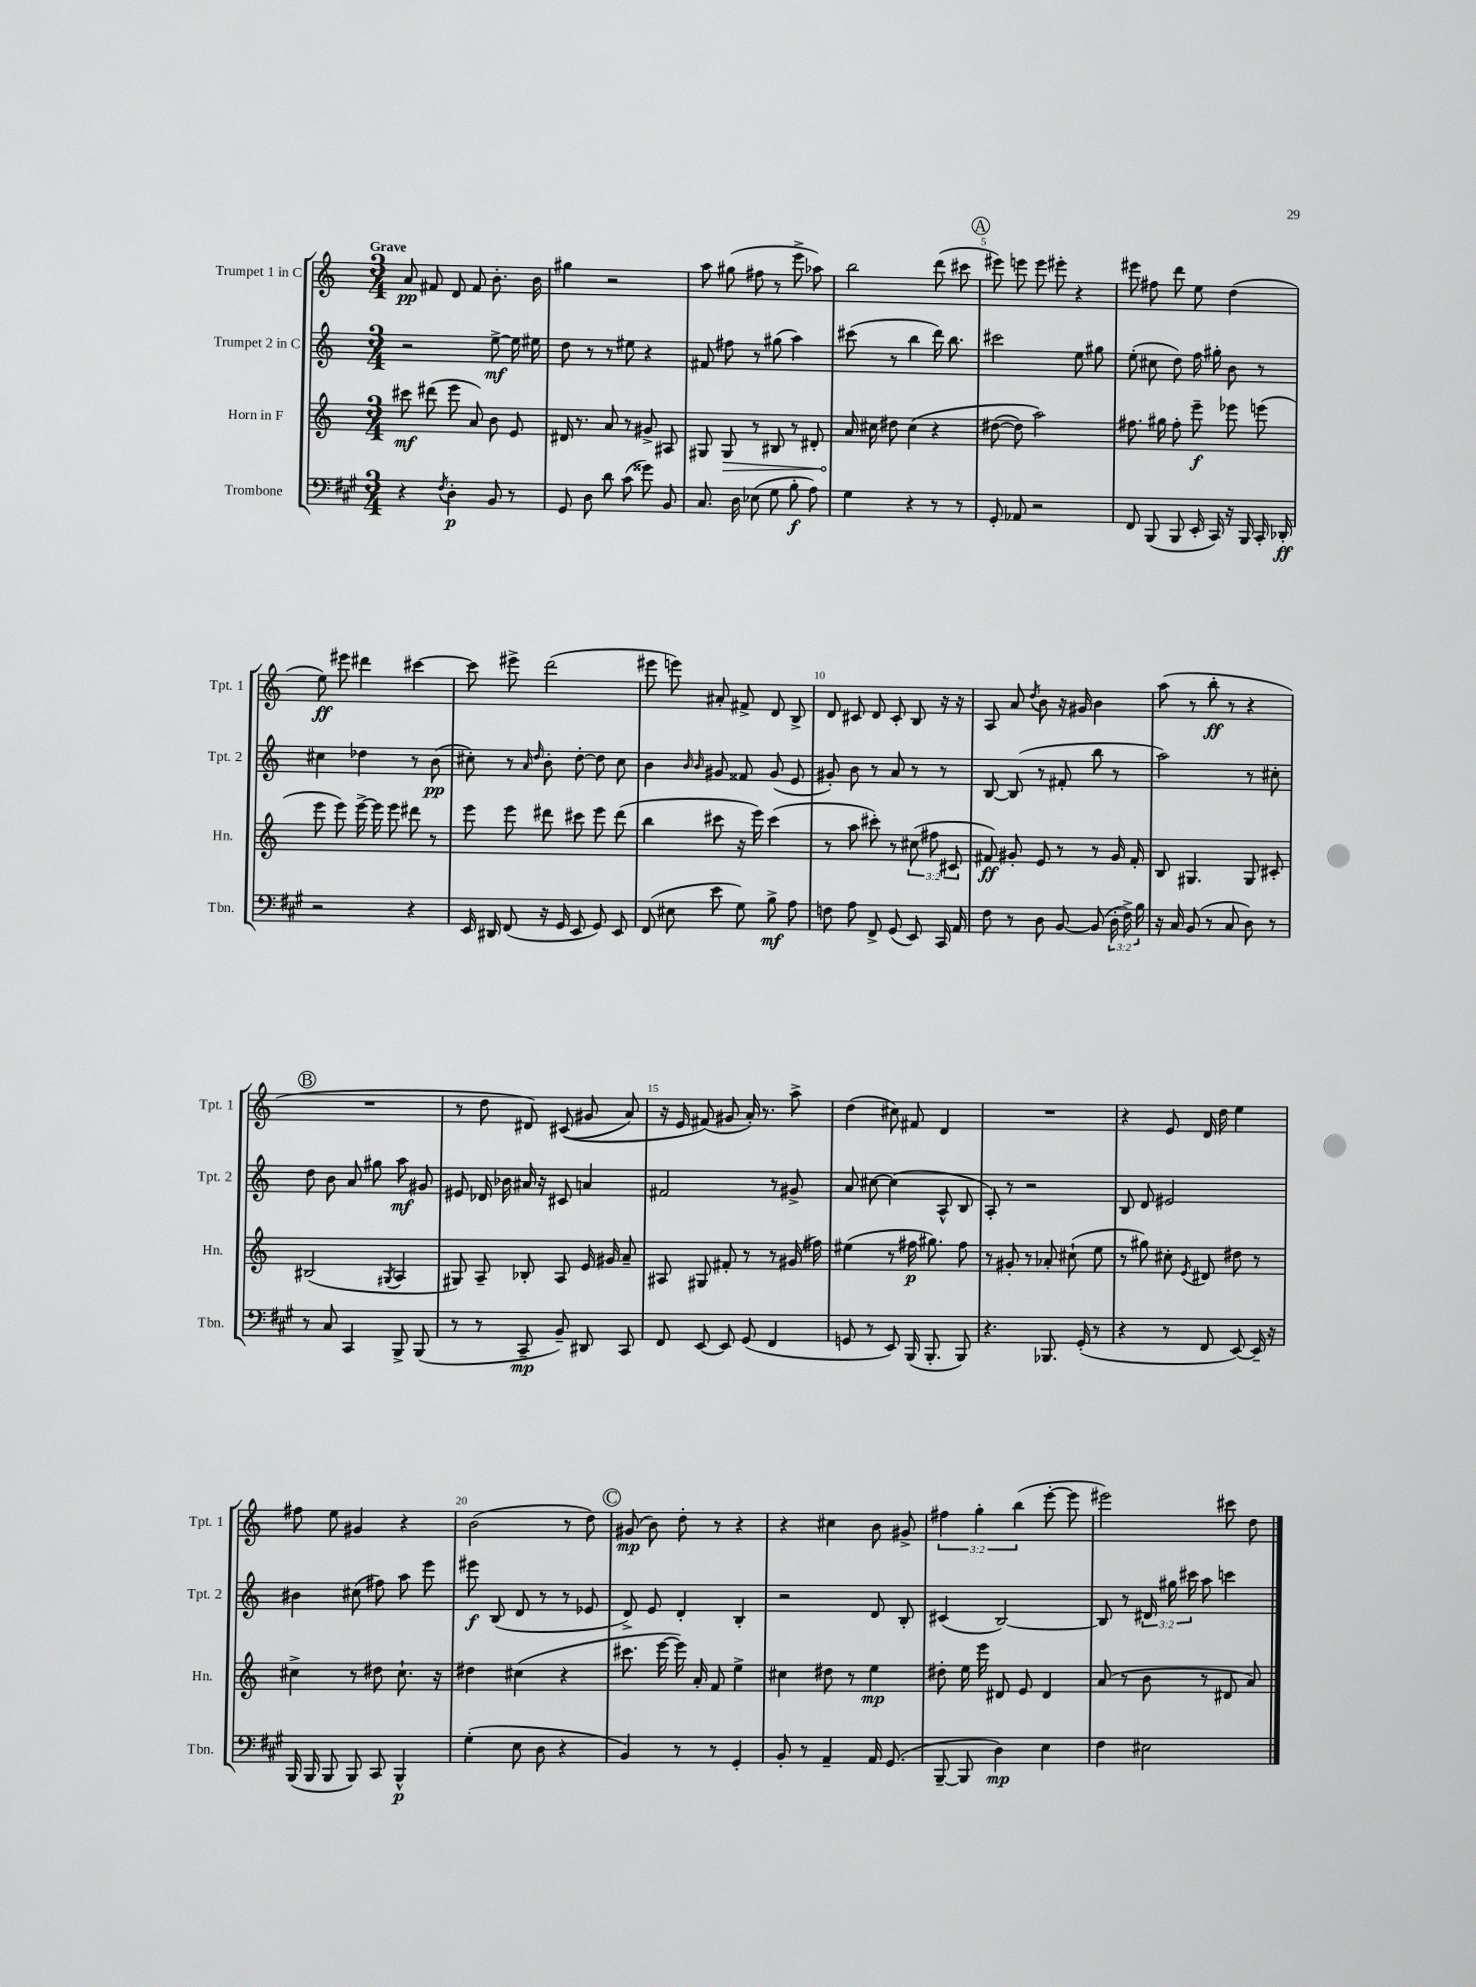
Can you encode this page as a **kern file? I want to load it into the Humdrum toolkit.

**kern	**kern	**kern	**kern
*staff4	*staff3	*staff2	*staff1
*clefF4	*clefG2	*clefG2	*clefG2
*k[f#c#g#]	*k[]	*k[]	*k[]
*M3/4	*M3/4	*M3/4	*M3/4
4r	8ccc#	2r	8a
.	(8ddd#	.	8f#
8qF#	.	.	.
4D'	8eee	.	8d
.	8a)	.	8f#
8BB	8b	[8ee^	8.b'
8r	8e	16ee]	.
.	.	16ee#	16b
=	=	=	=
8GG#	16d#	8dd	4gg#
.	8.r	.	.
8D	.	8r	.
8d	8a	8r	2r
(8c#	8r	8ee#	.
8g##)	8g#^	4r	.
8BB	8A#	.	.
=	=	=	=
8.C#	8G#	8f#	8aa
.	8G#	8ff#	(8gg#
16D	.	.	.
(8E-	8r	8r	8ff#
8G#	8B#	(8gg#	8r
8B'	8r	4aa)	8eee^
8A)	8d#'	.	8aa-)
=	=	=	=
4G#	16a	(8ccc#	2bb
.	16cc#	.	.
.	8dd#	8r	.
4r	&(4cc#	4bb	.
8r	4r	16ddd)	(8ddd
.	.	8.bb	.
8r	.	.	8ccc#
=	=	=	=
8GG#'	([8dd#	2ccc#	8eee#)
8AA-	8dd#])	.	8eee
2r	2aa&)	.	8eee
.	.	.	8eee#'
.	.	8ee	4r
.	.	8gg#	.
=	=	=	=
8FF#	8.ff#	(8ee'	8eee#
(8BBB	.	8cc#	8ff#
.	16gg#	.	.
8BBB	8ff#'	8dd)	8ddd
16EE'	8eee~	16ff	8ee
16CC#)	.	16gg#'	.
16r	8eee-	8b	(4dd
16BBB	.	.	.
16CC#'	(8eee	8r	.
16DD-'	.	.	.
=	=	=	=
2r	8eee	4cc#	8ee)
.	8eee)	.	8eee#
.	[16eee^	4dd-	4ddd#
.	16eee]	.	.
.	8eee	.	.
4r	8ddd#	8r	[4ccc#
.	8r	(8b	.
=	=	=	=
16EE	8eee	8cc#')	8ccc#]
16DD#	.	.	.
(8FF#	8eee	8r	8eee#^
.	.	16qqa	.
.	.	16qqdd	.
16r	8ddd#	8b'	(2ddd
16GG#	.	.	.
8EE	8ccc#	[8dd'	.
8GG#)	8eee	8dd]	.
8EE	(8ddd#	8cc#	.
=	=	=	=
(8FF#	4bb	4b	8eee#
8E#	.	.	8eee)
.	.	16qqb	.
.	.	16qqb	.
8e	8ccc#	8g#	8a#'
8G#)	16r	8f##	8f#^
.	16eee)	.	.
8B^	(4ccc#	(8g#	8d
8A	.	8e	8B^
=	=	=	=
8F	8r	8g#')	8d
8A	8aa	8b	8c#
8FF#^	8ccc#')	8r	8d
(8GG#	8r	8a	8c#'
8EE)	(12cc#	8r	8B
.	12ff#	.	.
16CC#	.	8r	16r
.	12c#	.	.
16AA	.	.	16r
=	=	=	=
8F#	8f#)	[8B	8A
8r	8g#'	(8B]	8a
.	.	.	8qdd
8D	8e	8r	8b
[8BB	8r	8f#'	16r
.	.	.	16g#
(8BB]	8r	8bb	4b
24D'	16g#	8r	.
24F#^)	.	.	.
.	16f#'	.	.
24B	.	.	.
=	=	=	=
16r	8B	2aa)	(8aa
16C#	.	.	.
(8BB	4.G#	.	8r
8r	.	.	8bb'
8C#	.	.	8r
8D)	8G#	8r	4r
8r	8c#'	8cc#'	.
=	=	=	=
8r	(2B#	8dd	2.r
8C#	.	8b	.
4CC#	.	8a	.
.	.	8gg#	.
.	8qG#	.	.
8BBB^	4A	8aa	.
(8BBB	.	8g#	.
=	=	=	=
8r	8G#)	8e#	8r
8r	8A~	16d-	8dd
.	.	16b-	.
8CC#~	8B-'	16a#	8d#)
.	.	16r	.
8BB~)	8A	8c#	&((8c#
8DD#	16e	4a	8g#
.	16g#	.	.
8CC#	8a~	.	8a)
=	=	=	=
8FF#	8A#	2f#	16r
.	.	.	16e
[8EE	8G#	.	(8f#&)
8EE]	8f#'	.	8g#
(8GG#	8r	.	16a')
.	.	.	8.r
4FF#	8r	8r	.
.	(16g#	8g#^	8aa^
.	16ff#)	.	.
=	=	=	=
8GG	(4ee#	8a	(4dd
8r	.	[8cc#	.
8EE)	8r	(4cc#]	8cc#)
(16BBB	16ff#	.	8f#
8.BBB'	8.gg#)	.	.
.	.	8A^^	4d
8BBB)	8ff#	8B	.
=	=	=	=
4.r	8r	8A')	2.r
.	8g#'	8r	.
.	8r	2r	.
8.BBB-	8a-'	.	.
.	(8cc#`	.	.
(16GG#'	.	.	.
8r	8ee	.	.
=	=	=	=
4r	8r	8B	4r
.	8gg#)	8d	.
8r	8cc#'	2e#	8e
.	8qe	.	.
8FF#	8d#	.	16d
.	.	.	16dd
[8EE)	8dd#	.	4ee
16EE~]	8r	.	.
16r	.	.	.
=	=	=	=
(16BBB	4cc#^	4b#	8ff#
16BBB	.	.	.
8BBB	.	.	8ee
8BBB)	8r	(8cc#	4g#
8CC#	8dd#	8ff#)	.
4BBB^^	8.cc#`	8aa	4r
.	.	8eee	.
.	16r	.	.
=	=	=	=
(4G#'	4dd#	8eee#	(2b
.	.	(8B	.
8E	(4cc#	8d	.
8D	.	8r	.
4r	4r	8r	8r
.	.	8e-	8dd)
=	=	=	=
4BB)	8.ccc#	8d^)	(8g#
.	.	8e	8b)
.	[16eee	.	.
8r	16eee])	4d'	8dd'
.	16a'	.	.
8r	8f	.	8r
4GG#'	4ee^	4B'	4r
=	=	=	=
8BB'	4cc#	2r	4r
8r	.	.	.
4AA~	8dd#	.	4cc#
.	8r	.	.
16AA	4ee	8d	8b
(8.GG#	.	.	.
.	.	8B'	8g#^
=	=	=	=
[8BBB~	8dd#'	(4c#	6ff#
8BBB]	16ee	.	.
.	.	.	6gg'
.	16eee	.	.
4D)	8d#	[2B)	.
.	.	.	(6bb
.	8e	.	.
4E	4d#	.	[8eee'
.	.	.	8eee]
=	=	=	=
4F#	(8a	8B]	2eee#)
.	8r	8r	.
2E#	8b	24d#	.
.	.	24gg#	.
.	.	24ccc#	.
.	8r	8aa	.
.	8d#	4ccc	8ccc#
.	8a)	.	8dd
==	==	==	==
*-	*-	*-	*-
